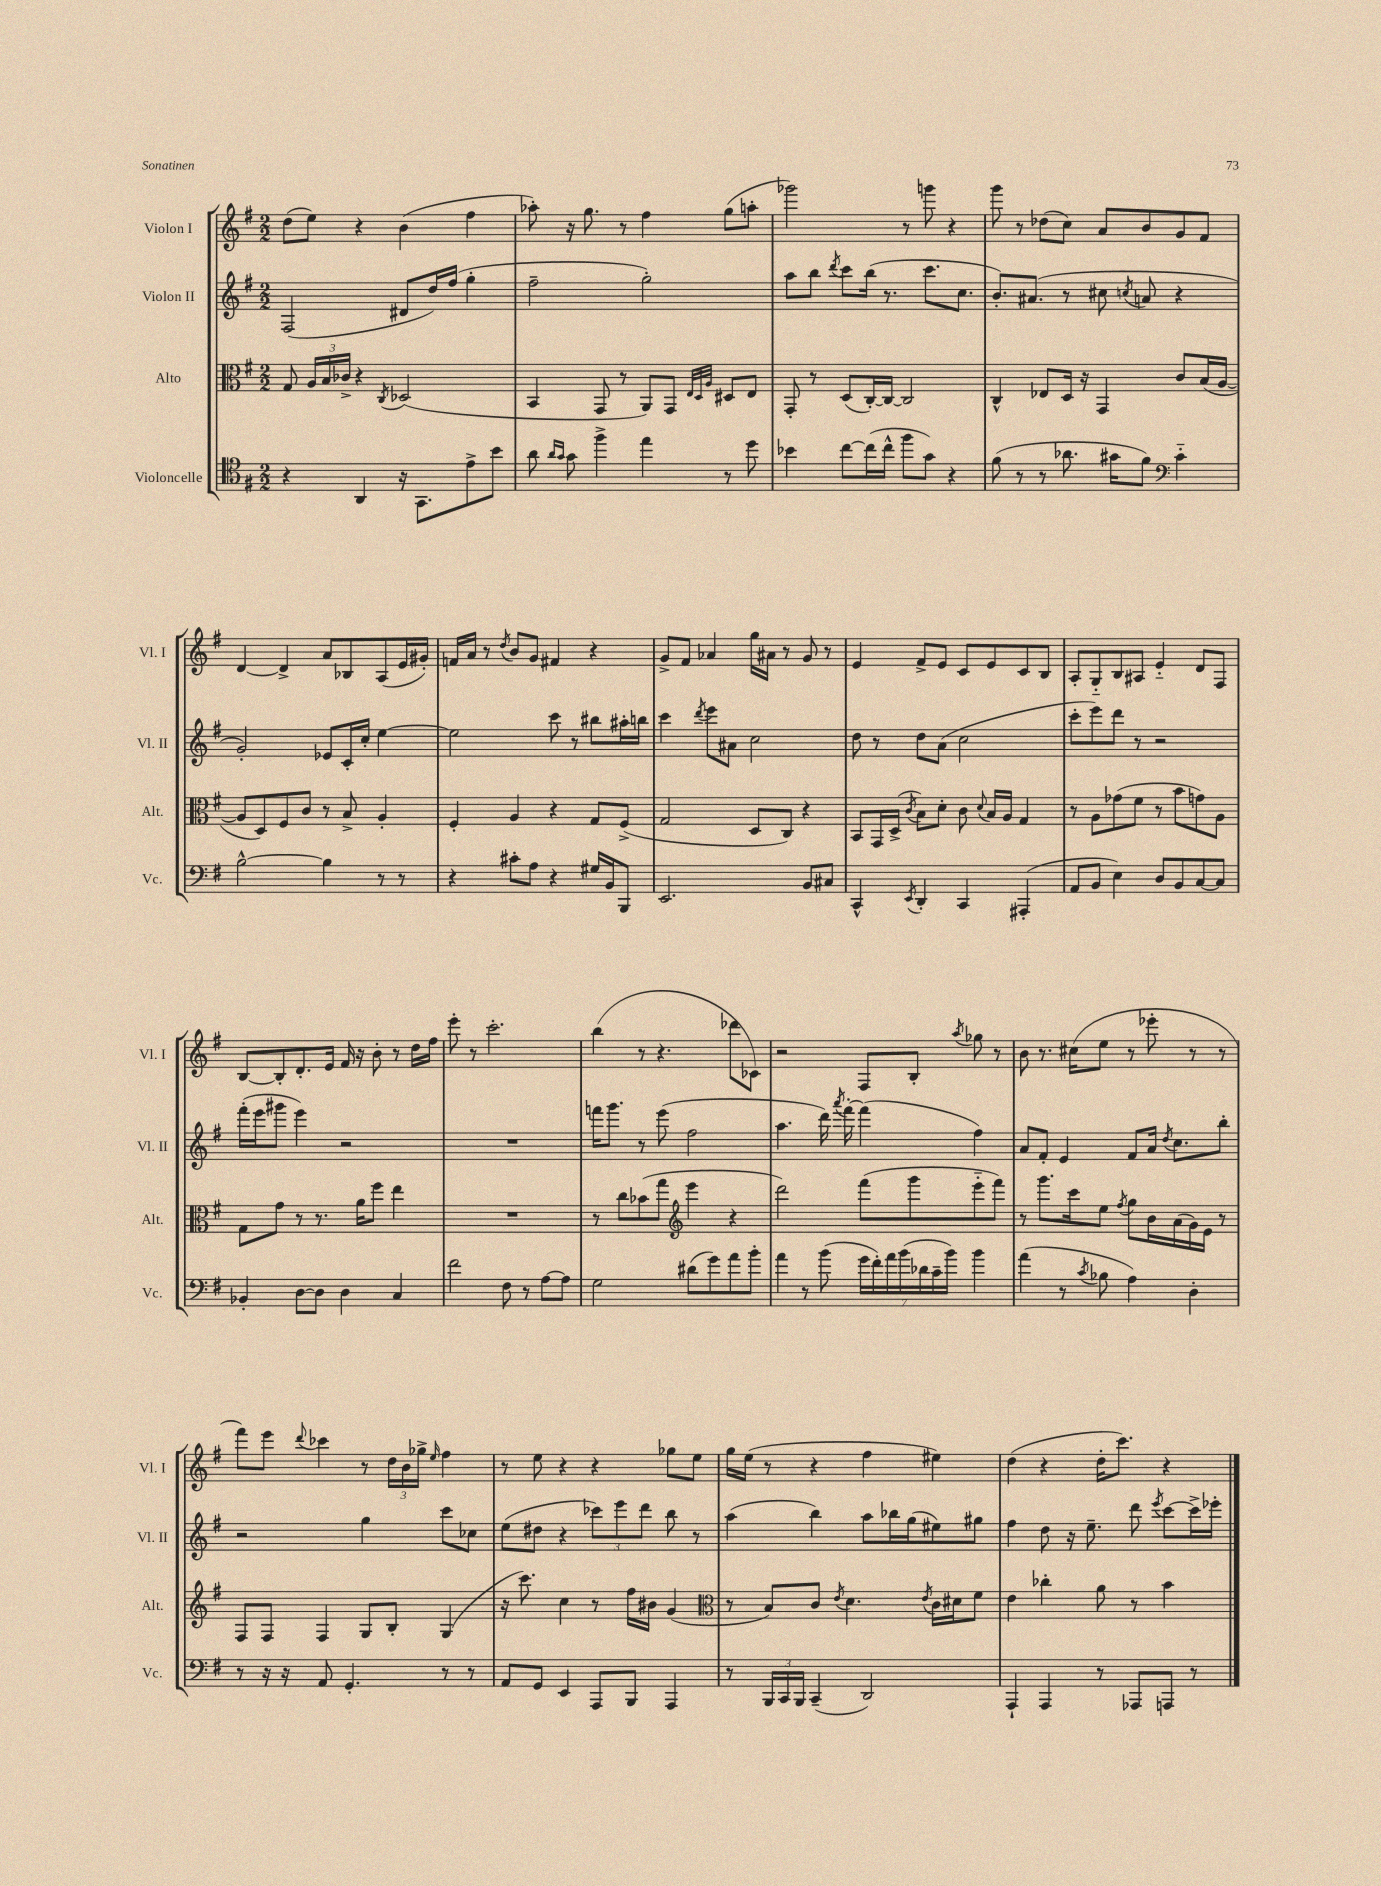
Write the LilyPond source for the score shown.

<<
\new StaffGroup <<
\new Staff = "s0" \with { instrumentName = "Violon I" shortInstrumentName = "Vl. I" } {
    \clef treble \key g \major \numericTimeSignature \time 2/2
    \autoBeamOff d''8[( e''8]) r4 b'4( fis''4 |
    aes''8-.) r16 g''8. r8 fis''4 g''8[( a''8]-. |
    ges'''2) r8 g'''8 r4 |
    g'''8 r8 des''8[( c''8]) a'8[ b'8 g'8 fis'8] |
    d'4~ d'4-> a'8[ bes8 a8( e'16 gis'16]-.) |
    f'16[ a'16] r8 \acciaccatura { d''8 } b'8[ g'8] fis'4 r4 |
    g'8[-> fis'8] aes'4 g''16[ ais'16] r8 g'8 r8 |
    e'4 fis'8[-> e'8] c'8[ e'8 c'8 b8] |
    a8[-. g8-_ b8 ais8] e'4-_ d'8[ fis8] |
    b8[~ b8-. d'8.-. e'16] fis'16 r16 b'8-. r8 d''16[ fis''16] |
    e'''8-. r8 c'''2.-. |
    b''4( r8 r4. des'''8[ ces'8]) |
    r2 fis8[ b8]-. \acciaccatura { a''8 } ges''8 r8 |
    b'8 r8. cis''16[( e''8] r8 ees'''8-. r8 r8 |
    fis'''8[) e'''8] \appoggiatura { d'''8 } ces'''4 r8 \tuplet 3/2 { d''16[ b'16 ges''16]-> } \grace { e''16 } fis''4 |
    r8 e''8 r4 r4 ges''8[ e''8] |
    g''16[ e''16]( r8 r4 fis''4 eis''4) |
    d''4( r4 d''16[-. c'''8.]) r4 \bar "|." |
}
\new Staff = "s1" \with { instrumentName = "Violon II" shortInstrumentName = "Vl. II" } {
    \clef treble \key g \major \numericTimeSignature \time 2/2
    \autoBeamOff fis2( dis'8[ d''16) fis''16]( g''4-. |
    fis''2-- g''2-.) |
    a''8[ b''8] \acciaccatura { d'''8 } c'''8[ b''16]( r8. c'''8.[ c''8.] |
    b'8.[-.) ais'8.]( r8 cis''8 \acciaccatura { c''8 } a'8 r4 |
    g'2-.) ees'8[ c'16-. c''16]-. e''4~ |
    e''2 c'''8 r8 bis''8[ ais''16-. b''16] |
    c'''4 \acciaccatura { d'''8 } e'''8[ ais'8] c''2 |
    d''8 r8 d''8[ a'8]( c''2 |
    c'''8[-. e'''8) d'''8] r8 r2 |
    fis'''16[-.( e'''16 gis'''8] e'''4) r2 |
    R1 |
    f'''16[ g'''8.] r8 e'''8( fis''2 |
    a''4. d'''16) \acciaccatura { a'''8 } fis'''16~-. fis'''4( fis''4) |
    a'8[ fis'8]-. e'4 fis'8[ a'16] \acciaccatura { d''8 } c''8.[ b''8]-. |
    r2 g''4 c'''8[ ces''8] |
    e''8[( dis''8] r4 \tuplet 3/2 { ces'''8[) e'''8 d'''8] } b''8 r8 |
    a''4( b''4) a''8[ bes''16 g''16( eis''8) gis''8] |
    fis''4 d''8 r16 e''8.-- d'''8 \acciaccatura { e'''8 } c'''8[~ c'''16-> ees'''16]-. \bar "|." |
}
\new Staff = "s2" \with { instrumentName = "Alto" shortInstrumentName = "Alt." } {
    \clef alto \key g \major \numericTimeSignature \time 2/2
    \autoBeamOff g8 \tuplet 3/2 { a16[ b16 ces'16]-> } r4 \acciaccatura { c8 } des2( |
    b,4 g,8 r8 a,8[) g,8] \grace { e32[ d32 a32] } dis8[ e8] |
    g,8-. r8 d8[( c16~-.) c16]~ c2 |
    c4-^ ees8[ d16] r16 g,4 c'8[ b16( a16]~ |
    a8[ d8) fis8 c'8] r8 b8-> a4-. |
    fis4-. a4 r4 g8[ fis8]->( |
    g2 d8[ c8]) r4 |
    b,8[ g,16 d16]->( \acciaccatura { c'8 } b8[) d'8]-. c'8 \appoggiatura { d'8 } b16[ a16] g4 |
    r8 a8[ ges'8( fis'8] r8 b'8[ g'8) a8] |
    g8[ g'8] r8 r8. a'16[ fis''8] e''4 |
    R1 |
    r8 c''8[ bes'8( g''8] \clef treble e'''4 r4 |
    d'''2) fis'''8[( g'''8 e'''8-_ fis'''8]) |
    r8 g'''8.[ c'''16 e''8] \acciaccatura { fis''8 } g''8[ b'16 a'16( g'16) e'16] r8 |
    fis8[ fis8] fis4 g8[ b8]-. g4( |
    r16 c'''8.) c''4 r8 fis''16[ bis'16] g'4( |
    \clef alto r8 b8[) c'8] \acciaccatura { e'8 } d'4. \acciaccatura { e'8 } c'16[ dis'16 fis'8] |
    e'4 ces''4-. a'8 r8 b'4 \bar "|." |
}
\new Staff = "s3" \with { instrumentName = "Violoncelle" shortInstrumentName = "Vc." } {
    \clef tenor \key g \major \numericTimeSignature \time 2/2
    \autoBeamOff r4 a,4 r16 g,8.[ e'8-> b'8] |
    a'8 \grace { a'16[ g'16] } g'8 fis''4-> e''4 r8 d''8 |
    bes'4 c''8[~ c''16( c''16]-^ fis''8[ g'8]) r4 |
    fis'8( r8 r8 aes'8. gis'16[ fis'8]) \clef bass c'4-_ |
    b2~-^ b4 r8 r8 |
    r4 cis'8[-. a8] r4 gis16[ b,16 b,,8] |
    e,2. b,8[ cis8] |
    c,4-^ \acciaccatura { e,8 } d,4-. c,4 ais,,4-.( |
    a,8[ b,8] e4) d8[ b,8 c8~ c8] |
    bes,4-. d8[~ d8] d4 c4 |
    fis'2 fis8 r8 a8[~ a8] |
    g2 dis'8[( g'8) a'8 b'8]-. |
    a'4 r8 b'8( \tuplet 7/4 { g'16[ fis'16-.) a'16 b'16( des'16 c'16-- b'16]) } b'4 |
    a'4( r8 \acciaccatura { c'8 } bes8 a4) d4-. |
    r8 r16 r16 a,8 g,4.-. r8 r8 |
    a,8[ g,8] e,4 a,,8[ b,,8] a,,4 |
    r8 \tuplet 3/2 { b,,16[ c,16 b,,16] } c,4--( d,2) |
    a,,4-! a,,4 r8 aes,,8[ a,,8] r8 \bar "|." |
}
>>
>>
\layout { \context { \Score \remove "Bar_number_engraver" } }
